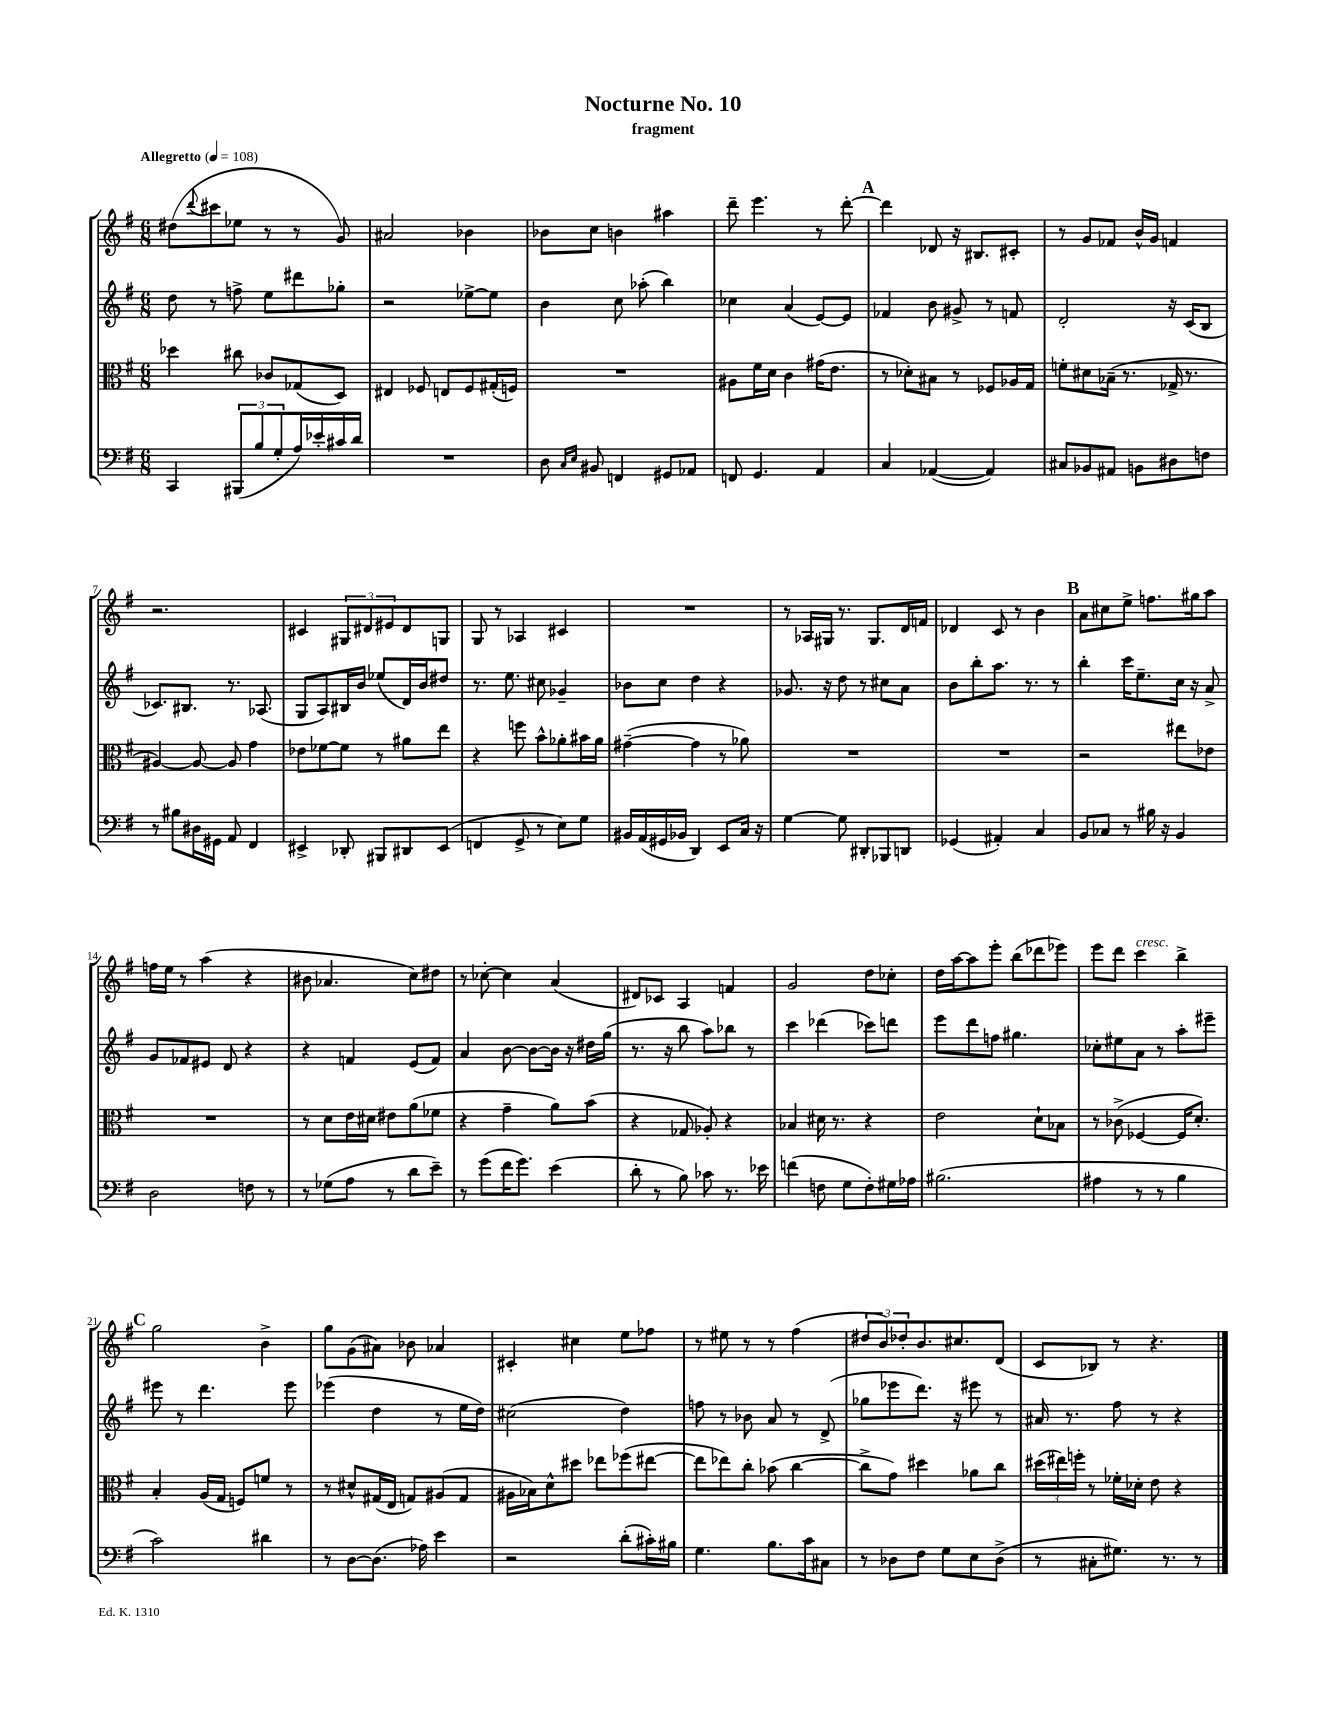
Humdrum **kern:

**kern	**kern	**kern	**kern
*part4	*part3	*part2	*part1
*staff4	*staff3	*staff2	*staff1
*clefF4	*clefC3	*clefG2	*clefG2
*k[f#]	*k[f#]	*k[f#]	*k[f#]
*M6/8	*M6/8	*M6/8	*M6/8
*MM108	*MM108	*MM108	*MM108
=1	=1	=1	=1
!	!	!	!LO:TX:a:B:t=Allegretto
4CC/	4dd-X\	8dd\	(8dd#X\L
.	.	.	8qqddd/
.	.	8r	8ccc#X\
(12BBB#X/L	8cc#X\	8ffn^\	8ee-X\J
12B/	.	.	.
.	8c-X/L	8ee\L	8r
12G'/	.	.	.
16A/L)	(8G-X/	8ddd#X\	8r
16e-X'/	.	.	.
16c#X/	8D/J)	8gg-X'\J	8g/)
16d/JJ	.	.	.
=2	=2	=2	=2
2.r	4E#X/	2r	2a#X/
.	8F-X/	.	.
.	8En/L	.	.
.	8F-/	[8ee-X^\L	4b-X\
.	(16G#X'/L	8ee-\J]	.
.	16Fn/JJ)	.	.
=3	=3	=3	=3
8D\	2.r	4b\	8b-X\L
16qqC/LL	.	.	.
16qqE/JJ	.	.	.
8BB#X/	.	.	8cc\J
4FFn/	.	8cc\	4bn\
.	.	(8aa-X'\	.
8GG#X/L	.	4bb\)	4aa#X\
8AA-X/J	.	.	.
=4	=4	=4	=4
8FFn/	8A#X\L	4cc-X\	8ddd~\
4.GG/	16f#\L	.	4.eee\
.	16d\JJ	.	.
.	4c\	(4a/	.
4AA/	(16g#X\KL	[8e/L)	8r
.	8.e\J	.	.
.	.	8e/J]	[8ddd'\
!!LO:REH:place=s1:t=A
=5	=5	=5	=5
4C/	8r	4f-X/	4ddd\]
.	8d-X'\L)	.	.
([4AA-X/	8B#X\J	8b\	8d-X/
.	8r	8g#X^/	16r
.	.	.	8.B#X/L
4AA-/])	8F-X/L	8r	.
.	16A-X/L	8fn/	8c#X'/J
.	16G/JJ	.	.
=6	=6	=6	=6
8C#X/L	8fn'\L	2d'/	8r
8BB-X/	8d#X\	.	8g/L
8AA#X/J	(16B-X~\Jk	.	8f-X/J
.	8.r	.	.
8BBn\L	.	.	16b^^/LL
.	.	.	16g/JJ
8D#X\	16G-X^/	16r	4fn/
.	8.r	(16c/KL	.
8Fn\J	.	8B/J	.
!!LO:LB:g=z
=7	=7	=7	=7
8r	[4A#X/)	8.c-X/L)	2.r
8B#X\L	.	.	.
.	.	8.B#X/J	.
16D#X\L	8A#/_	.	.
16GG#X\JJ	.	.	.
8AA/	8A#/]	8.r	.
4FF#/	4g\	.	.
.	.	(8.A-X/	.
=8	=8	=8	=8
4EE#X^/	8e-X\L	8G/L	4c#X/
.	[8f-X\	8A/)	.
8DD-X'/	8f-\J]	16B#X/L	12G#X/L
.	.	16b/JJ	.
.	.	.	12d#X/
8BBB#X/L	8r	(8ee-X/L	.
.	.	.	12e#X/
8DD#X/	8a#X\L	16d/L)	8d#/
.	.	16b/J	.
(8EE#/J	8ee\J	8dd#X/J	8Gn/J
=9	=9	=9	=9
4FFn/	4r	8.r	8G/
.	.	.	8r
.	.	8.ee\	.
8GG^/	8ffn\	.	4A-X/
8r	8b^^\L	8cc#X\	.
8E\L)	8a-X'\	4g-X~/	4c#X/
8G\J	16b#X\L	.	.
.	16a-\JJ	.	.
=10	=10	=10	=10
16BB#X/LL	([4g#X~\	8b-X\L	2.r
(16AA/	.	.	.
16GG#X/	.	8cc\J	.
16BB-X/JJ	.	.	.
4DD/)	4g#\]	4dd\	.
8EE/L	8r	4r	.
16C/Jk	8a-X\)	.	.
16r	.	.	.
=11	=11	=11	=11
[4G\	2.r	8.g-X/	8r
.	.	.	16A-X/LL
.	.	16r	16G#X/JJ
8G\]	.	8dd\	8.r
8DD#X'/L	.	8r	.
.	.	.	8.G#/L
8BBB-X/	.	8cc#X\L	.
8DDn/J	.	8a\J	16d/L
.	.	.	16fn/JJ
=12	=12	=12	=12
(4GG-X/	2.r	8b\L	4d-X/
.	.	8bb'\	.
4AA#X'/)	.	8.aa\J	8c/
.	.	.	8r
.	.	8.r	.
4C/	.	.	4b\
.	.	8r	.
!!LO:REH:place=s1:t=B
=13	=13	=13	=13
8BB/L	2r	4bb'\	8a\L
8C-X/J	.	.	8cc#X\
8r	.	16ccc\KL	8ee^\J
.	.	8.ee~\	.
16B#X\	.	.	8.ffn\L
16r	.	.	.
4BB/	8ee#X\L	16cc\Jk	.
.	.	16r	16gg#X\k
.	8e-X\J	8a^/	8aa\J
!!LO:LB:g=z
=14	=14	=14	=14
2D\	2.r	8g/L	16ffn\LL
.	.	.	16ee\JJ
.	.	8f-X/	8r
.	.	8e#X/J	(4aa\
.	.	8d/	.
8Fn\	.	4r	4r
8r	.	.	.
=15	=15	=15	=15
8r	8r	4r	8b#X\
(8G-X\L	8d\L	.	4.a-X/
8A\J	16e\L	4fn/	.
.	16d#X\JJ	.	.
8r	8e#X\L	.	.
8d\L	(8a\	(8e/L	8cc\L)
8e~\J)	8f-X\J	8f/J)	8dd#X\J
=16	=16	=16	=16
8r	4r	4a/	8r
(8g\L	.	.	[8cc-X'\
16f#\K	4g~\	[8b\	4cc-\]
8.g\J)	.	.	.
.	.	8b\L_	.
(4e\	8a\L)	16b\Jk]	(4a/
.	.	16r	.
.	(8b\J	16dd#X\LL	.
.	.	(16gg\JJ	.
=17	=17	=17	=17
8d'\	4r	8.r	8d#X/L)
8r	.	.	8c-X/J
.	.	16r	.
8B\)	8G-X/	8bb\	4A/
8c-X\	8A-X'/)	8aa\L)	.
8.r	4r	8bb-X\J	4fn/
.	.	8r	.
16e-X\	.	.	.
=18	=18	=18	=18
(4fn\	4B-X/	4ccc\	2g/
8Fn\	16d#X\	(4ddd-X\	.
.	8.r	.	.
8G\L	.	.	.
8F'\)	4r	8ccc-X\L)	8dd\L
16G#X\L	.	8dddn\J	8cc-X'\J
16A-X\JJ	.	.	.
=19	=19	=19	=19
(2.B#X\	2e\	8eee\L	16dd\LL
.	.	.	[16aa\J
.	.	8ddd\	8aa\]
.	.	8ffn\J	8eee'\J
.	.	4.gg#X\	(8bb\L
.	8d`\L	.	8ddd-X\
.	8B-X\J	.	8eee-X\J)
=20	=20	=20	=20
4A#X\	8r	8cc-X'\L	8eee\L
.	(8c-X^\	8ee#X\	8ddd\J
!	!	!	!LO:TX:a:i:t=cresc.
8r	[4F-X/	8a\J	4ccc\
8r	.	8r	.
4B\	16F-/KL]	8aa'\L	4bb^\
.	8.d'/J)	.	.
.	.	8eee#X~\J	.
!!LO:LB:g=z
!!LO:REH:place=s1:t=C
=21	=21	=21	=21
2c\)	4B'/	8eee#X\	2gg\
.	.	8r	.
.	(16A/LL	4.ddd\	.
.	16G/JJ	.	.
.	8Fn/L)	.	.
4d#X\	8fn/J	.	4b^\
.	8r	8eee#\	.
=22	=22	=22	=22
8r	8r	(4eee-X\	8gg\L
[8D\L	8d#X^^/L	.	(8g\
(8.D\J]	(16G#X/L	4dd\	8a#X\J)
.	16E/JJ	.	.
.	8Gn/L)	.	8b-X\
16A-X\)	.	.	.
4e\	(8A#X/	8r	4a-X/
.	8G/J	16ee\LL	.
.	.	16dd\JJ)	.
=23	=23	=23	=23
2r	16A#X\LL	(2cc#X\	4c#X'/
.	16B-X\J)	.	.
.	8d^^\	.	.
.	8dd#X\J	.	4cc#X\
.	8ee-X\L	.	.
(8d'\L	(8ff-X\	4dd\)	8ee\L
16c#X'\L)	[8ee#X\J	.	8ff-X\J
16B#X\JJ	.	.	.
=24	=24	=24	=24
4.G\	8ee#\L]	8ffn\	8r
.	8ee-X\)	8r	8ee#X\
.	8cc'\J	8b-X\	8r
8.B\L	(8b-X\	8a/	8r
.	[4cc\	8r	(4ff#\
16c\k	.	.	.
8C#X\J	.	(8d^/	.
=25	=25	=25	=25
8r	8cc^\L]	8gg-X\L	12dd#X/L
.	.	.	12b/)
8D-X\L	8g\J)	8eee-X\	.
.	.	.	12dd-X'/
8F#\J	4dd#X\	8.ddd\J)	8.b/
8G\L	.	.	.
.	.	16r	8.cc#X/
8E\	8a-X\L	8eee#X\	.
(8D-^\J	8cc\J	8r	(8d/J
=26	=26	=26	=26
8r	(24dd#X\LL	16a#X/	8c/L
.	24ee#X\)	.	.
.	.	8.r	.
.	24ffn'\JJ	.	.
8C#X'\L	8r	.	8B-X/J)
8.G#X\J)	16f-X'\LL	8ff#\	8r
.	16d-X'\JJ	.	.
.	8e\	8r	4.r
8.r	.	.	.
.	4r	4r	.
8r	.	.	.
==	==	==	==
*-	*-	*-	*-
